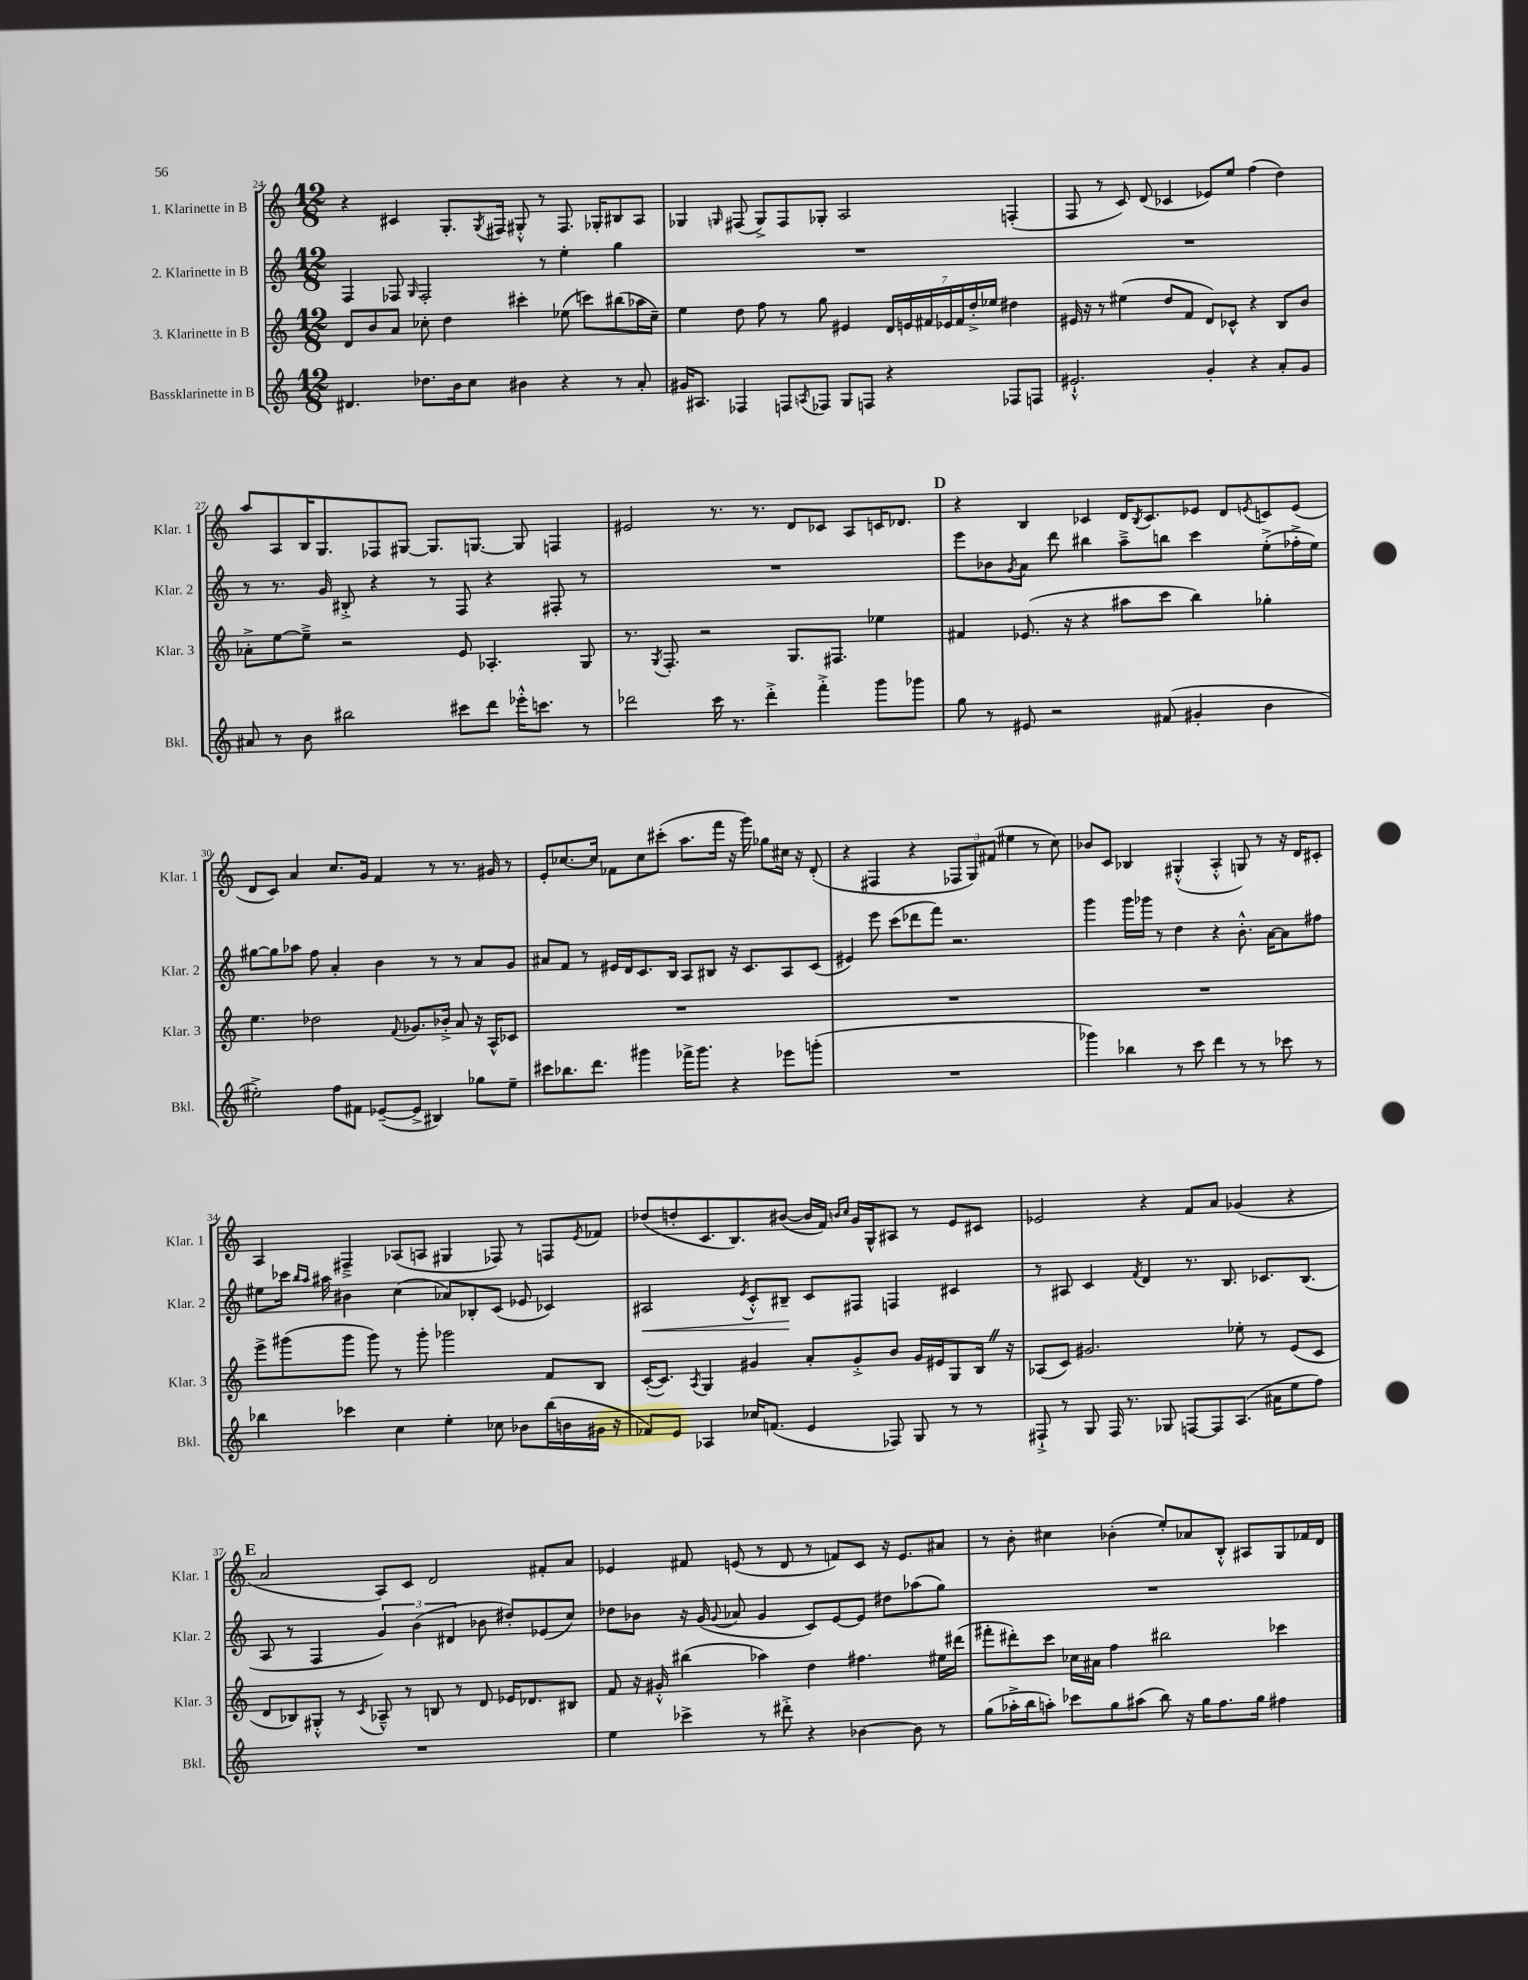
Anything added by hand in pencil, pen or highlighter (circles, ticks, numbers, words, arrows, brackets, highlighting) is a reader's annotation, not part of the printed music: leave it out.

**kern	**kern	**kern	**kern
*staff4	*staff3	*staff2	*staff1
*clefG2	*clefG2	*clefG2	*clefG2
*k[]	*k[]	*k[]	*k[]
*M12/8	*M12/8	*M12/8	*M12/8
4.d#	8d	4F	4r
.	8b	.	.
.	8a	8F-	4c#
.	.	16qqG	.
8.dd-	8cc-'	2F-'	.
.	4dd	.	8.G'
16b	.	.	.
8cc	.	.	.
.	.	.	8qG
.	.	.	16F#
4b#	4ccc#'	.	8G#'^^
.	.	8r	8r
4r	(8ee-	4ee'	8.F#
.	8ccc)	.	.
.	.	.	16G-'
8r	(8bb#	4gg	8B#
8a'	16aa-	.	8A
.	16cc-~)	.	.
=	=	=	=
16g#	4ee	1.r	4G-
8.A#	.	.	.
.	.	.	16qqG
4F-	8dd	.	(8F#
.	8ff	.	8G^)
8F	8r	.	8F#
8qA	.	.	.
8F-	8gg	.	8G-'
8G	4e#	.	2A
8F	.	.	.
4r	28d	.	.
.	28e	.	.
.	28f#	.	.
.	28e-	.	.
.	28f#	.	.
.	28dd'^	.	.
.	28ee-	.	.
8F-	4dd#	.	(4F'
8F	.	.	.
=	=	=	=
2.e#`^^	16e#	1.r	8F
.	16r	.	.
.	8r	.	8r
.	(4ee#	.	8c)
.	.	.	(8d
.	8dd	.	4c-
.	8f	.	.
4g'	8d)	.	8e-)
.	8c-^^	.	8ee
4r	4r	.	(4ff
8a'	8B	.	4dd)
8g	8b	.	.
=	=	=	=
8a#	8a-'^	8r	8aa
8r	[8ee	8.r	8A
8b	8ee~^]	.	16B
.	.	16g	8.G
2bb#	2r	8B#'^	.
.	.	4r	8F-
.	.	.	[8G#
.	.	8r	8.G#]
8ccc#	8e	8F	.
.	.	.	[8.G
8ddd	4.A-'	4r	.
16eee-'^^	.	.	8G]
8.ccc	.	.	.
.	.	8F#'	4F
8r	8G	8r	.
=	=	=	=
2ddd-	8.r	1.r	2e#
.	8qG	.	.
.	8.F'	.	.
.	2r	.	.
16ccc	.	.	8.r
8.r	.	.	.
.	.	.	8.r
4ddd-'^	.	.	.
.	8.G	.	8d
4fff'^	.	.	8c-
.	8.F#	.	.
.	.	.	8A
8ggg	4ee-	.	16c
.	.	.	8.d-
8ggg-	.	.	.
=	=	=	=
8gg	4f#	8eee	4r
8r	.	8b-	.
.	.	8qg	.
8e#	(8.e-	8a	4B
2r	.	8ddd	.
.	16r	.	.
.	4r	4bb#	4c-
.	8aa#	8aa~^	16d
.	.	.	8qB
.	.	.	8.c-
(8f#	8ccc	8bb	.
4g#'	4bb)	4ccc	8e-
.	.	.	8d
.	.	.	8qe
4b	4gg-'	(8ee'^	8c
.	.	16ff-'^	(8e
.	.	16ee)	.
=	=	=	=
2ee#'^)	4.ee	[8gg#	8d
.	.	8gg#]	8c)
.	.	8aa-	4a
.	2dd-	8ff	.
8ff	.	4a'	8.cc
8f#	.	.	.
.	.	.	16g
([8e-~	.	4b	4f
.	8qqf	.	.
8e-^]	8.g-	.	.
4B#)	.	8r	8r
.	16b-'^	.	.
.	8a	8r	8.r
8gg-	16r	8a	.
.	16A^^	.	16g#
8ee#~	8c-	8g	8r
=	=	=	=
8ccc#	1.r	8a#	8e'
8.bb-	.	8f	[8.cc-
.	.	8r	.
8.ddd	.	.	16cc-]
.	.	16e#	8f-
.	.	16d	.
4ggg#	.	8.c	8cc-
.	.	.	(8ccc#'
.	.	16B	.
16fff-^	.	8A	8.aa
8.ggg#	.	.	.
.	.	8B#	.
.	.	.	16fff
4r	.	16r	16r
.	.	8.c	16ggg)
.	.	.	8gg-
8eee-	.	8A	16cc#
.	.	.	16r
(8ggg'	.	(8c	(8d'
=	=	=	=
1.r	1.r	4e#)	4r
.	.	8eee	4F#
.	.	(8ccc	.
.	.	8ddd-	4r
.	.	8fff)	.
.	.	2.r	12F-
.	.	.	12G)
.	.	.	(12f#
.	.	.	4ee#
.	.	.	8r
.	.	.	8cc)
=	=	=	=
4ggg-)	1.r	4ggg	8b-
.	.	.	8c
4bb-	.	16ggg	4B-
.	.	16ggg-	.
.	.	8r	.
8r	.	4dd	(4G#'^^
8ccc	.	.	.
4ddd	.	4r	4A'^^
8r	.	8.b'^^	8G)
8r	.	.	8r
.	.	[16a	.
8ccc-	.	8a]	16r
.	.	.	16d
8r	.	8ff#	8c#'
=	=	=	=
4bb-	8eee^	8ee#	4A
.	(8ggg#	16ccc-	.
.	.	16qqbb	.
.	.	16qqaa	.
.	.	16aa#	.
4ccc-	8ggg#	4b#	4F#~^
.	8ggg#)	.	.
4cc	8r	(4cc	(8A-
.	8ggg#'	.	8A
4ee'	2ggg-	8a-)	4G#
.	.	8B-'	.
8cc-	.	(8c	8F-)
8b-	.	8e-	8r
(16bb-	8f	4c-)	8F
16b	.	.	.
.	.	.	8qe
16g#	8B	.	8f-
16r	.	.	.
=	=	=	=
8f-)	([16c'	2A#	(8dd-
.	8.c])	.	.
8e	.	.	8dd'
.	8qA	.	.
4A-	4G	.	8.c
.	.	.	8.B)
.	.	8qe	.
16cc-	4g#	8c'^^	.
(8.f	.	.	.
.	.	8B#~	([8b#
4e	8a'	8c	16b#]
.	.	.	16f)
.	.	.	16qqb
.	.	.	16qqcc
.	8g#'^	8F#	16g
.	.	.	16G^^
8F-)	8b	4F	8A#
8G	16g#	.	8r
.	16e#	.	.
8r	8G	4c#	8e
8r	16B	.	8c#
.	16r	.	.
=	=	=	=
8F#`^	(8A-	8r	2e-
8r	8c)	8A#	.
8G	2.g#	4c	.
16F#	.	.	.
8.r	.	.	.
.	.	8qf	.
.	.	4d	4r
8G-	.	.	.
[8F	.	8.r	8f
8F]	.	.	8a
.	.	8.B	.
(8.A	8ee-'	.	(4g-
.	8r	8.c-	.
16a#	.	.	.
8ee	(8e	.	4r
.	.	(8.B	.
8ff)	8c	.	.
=	=	=	=
1.r	8d	8A	2a
.	8B-)	8r	.
.	8G#'^^	4F	.
.	8r	.	.
.	8qc	.	.
.	8A-~^^	6g)	8A)
.	8r	.	8c
.	.	(6b	.
.	8B	.	2d
.	.	6d#	.
.	8r	.	.
.	8d	8b-	.
.	16e-	8dd#')	.
.	8.d-	.	.
.	.	(8e-	8f#'
.	8B#	8cc)	8a
=	=	=	=
4ee	8f	8dd-	4e-
.	16r	8b-	.
.	16g#'^^	.	.
4ccc-^	(4bb#	16r	8f#
.	.	(16g	.
.	.	8qqg	.
.	.	8a-	(8e
8r	4aa-)	4g	8r
8ddd#'^	.	.	8d
4r	4dd	8c)	8r
.	.	[8e	8f)
[4b-	4.ff#	8e]	8c
.	.	8dd#	16r
.	.	.	8.e
8b-]	.	(8aa-	.
8r	16ee#	8gg)	8a#
.	(16ddd#	.	.
=	=	=	=
(8gg	8fff#'	1.r	8r
16aa-'^	8ddd#')	.	8b'
16bb	.	.	.
8aa')	8ccc	.	4cc#
8ccc-	16cc-	.	.
.	16a#	.	.
8gg	4ff	.	(4b-'
(8aa#	.	.	.
8bb)	2bb#	.	8ee')
16r	.	.	8a-
16gg	.	.	.
8.ff	.	.	8B'^^
.	.	.	8A#
16gg	.	.	.
4ff#	4ccc-	.	8G
.	.	.	16f-
.	.	.	16d
==	==	==	==
*-	*-	*-	*-
